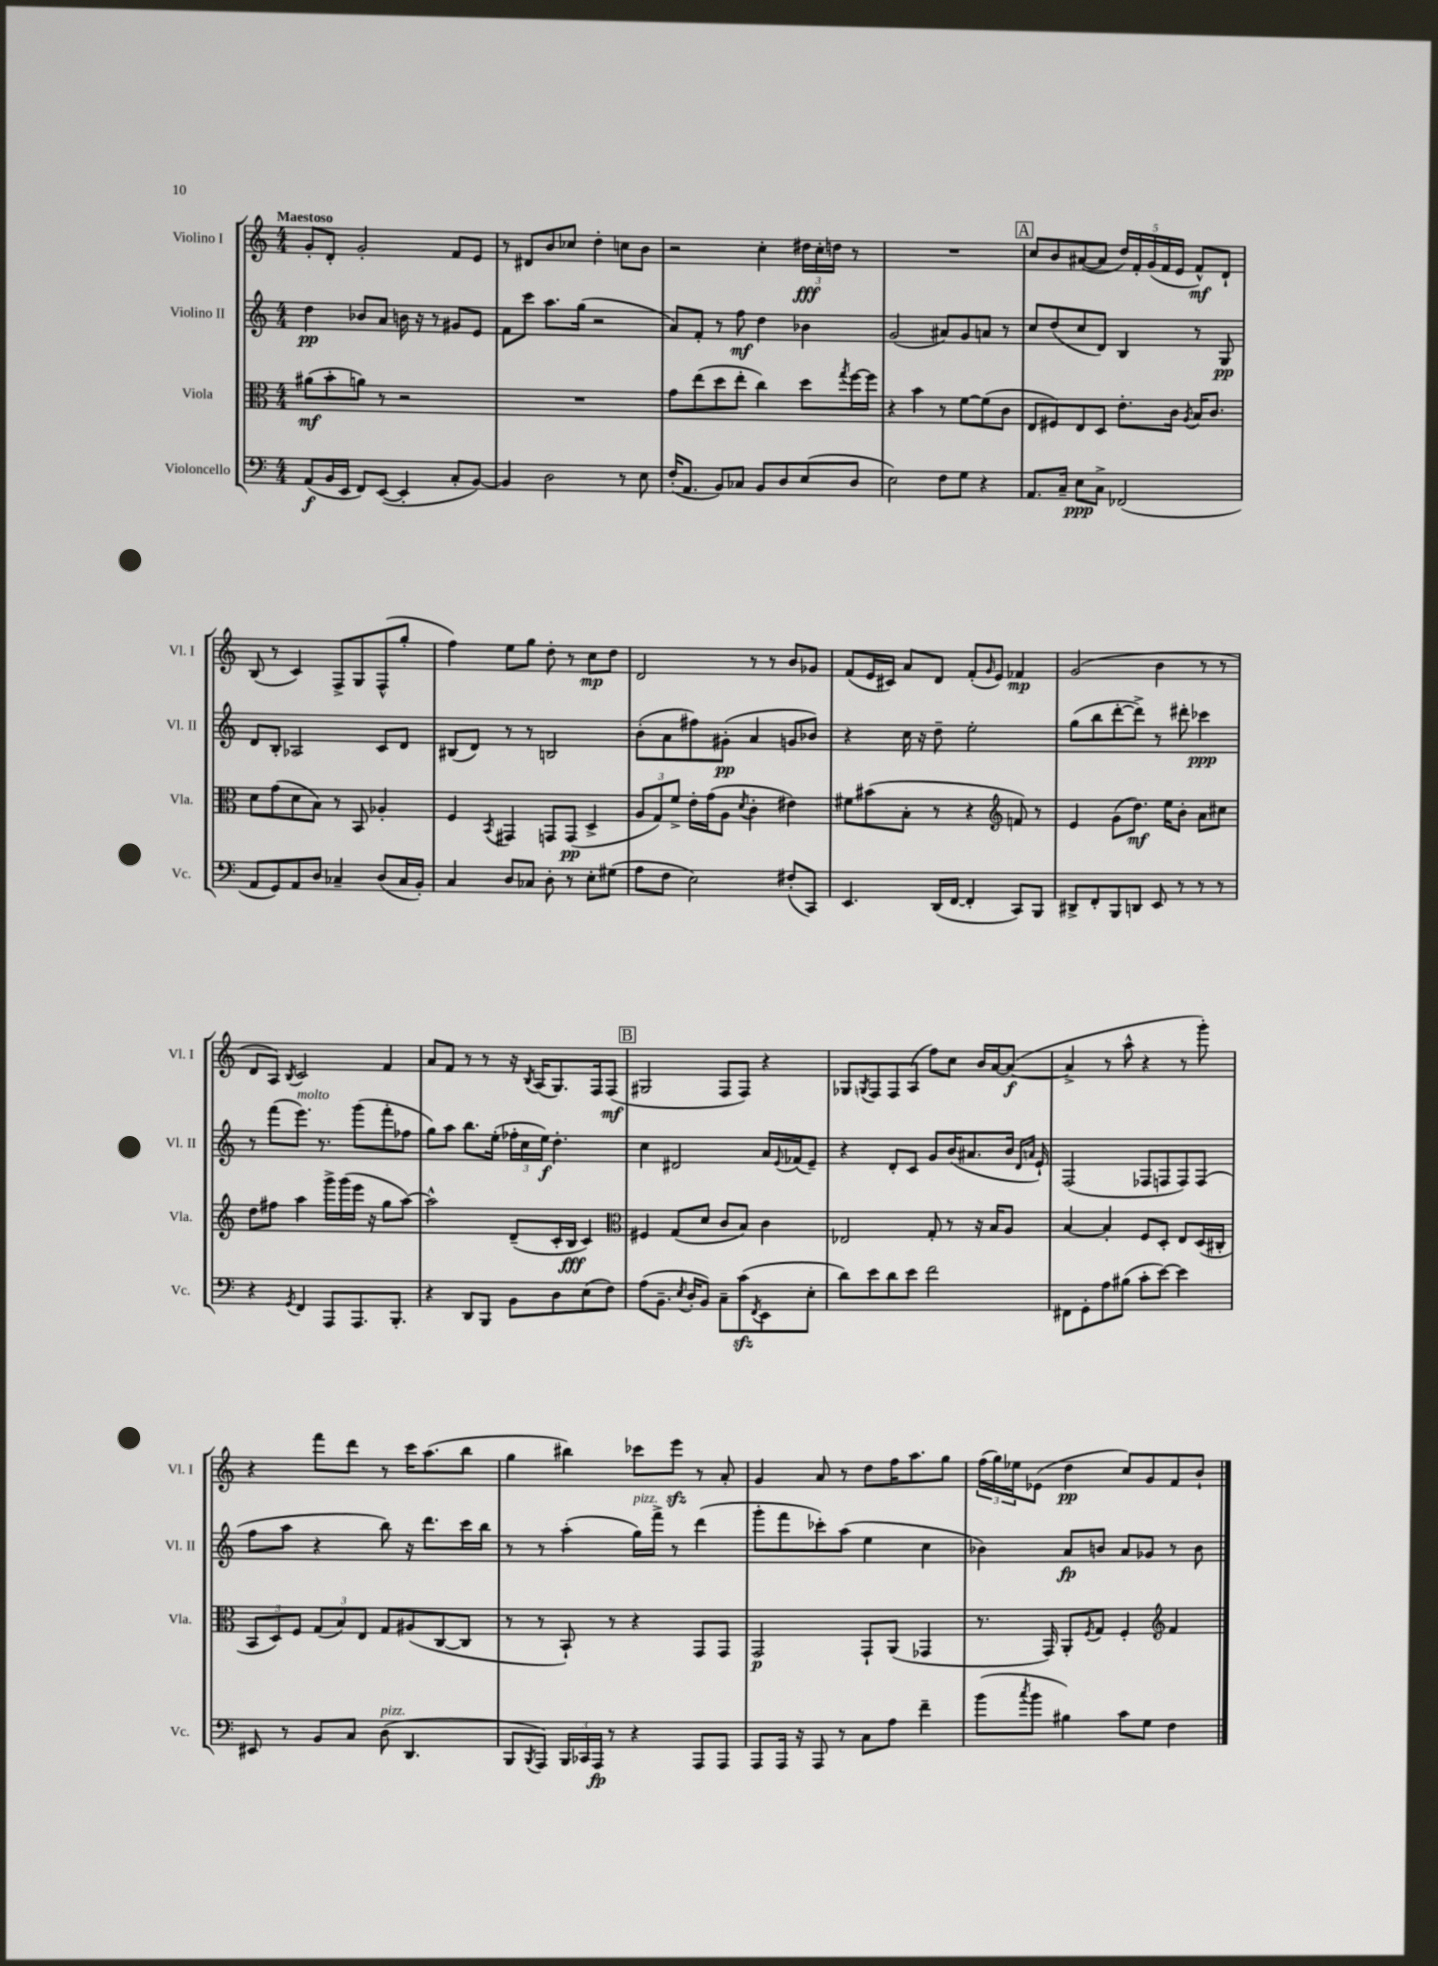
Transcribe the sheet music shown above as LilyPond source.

<<
\new StaffGroup <<
\new Staff = "s0" \with { instrumentName = "Violino I" shortInstrumentName = "Vl. I" } {
    \clef treble \key c \major \numericTimeSignature \time 4/4 \tempo "Maestoso"
    g'8-. d'8-. g'2-. f'8 e'8 |
    r8 dis'8 b'8 ces''8 d''4-. c''8 b'8 |
    r2 c''4-. \tuplet 3/2 { dis''16\fff c''16-. d''16 } r8 |
    R1 |
    \mark \markup { \box "A" } c''8 b'8 ais'8~( ais'8 \tuplet 5/4 { d''16) f'16-. g'16( f'16 e'16 } f'8-^\mf) d'8-! |
    b8( r8 c'4) f8-> g8 f8-^( g''8-. |
    f''4) e''8 g''8 d''8-. r8 c''8\mp d''8 |
    d'2 r8 r8 b'8 ges'8 |
    f'8( e'16 cis'16) a'8 d'8 f'8-.( \grace { g'16 } e'8) fes'4\mp |
    g'2( b'4 r8 r8 |
    d'8 a8) \acciaccatura { b8 } c'2 f'4 |
    a'8 f'8 r8 r8 r16 \acciaccatura { b8 } a16( g8.) f16 f8\mf( |
    \mark \markup { \box "B" } gis2 f8 f8) r4 |
    ges8 \acciaccatura { g8 } f8 f8 a8( f''8) c''8 b'16 a'16~ a'8~\f( |
    a'4-> r8 a''8-^ r4 r8 g'''8-.) |
    r4 f'''8 d'''8 r8 c'''16 a''8.( b''8 |
    g''4 bis''4) ces'''8 e'''8\sfz r8 a'8-. |
    g'4 a'8 r8 d''8 f''16 a''8. g''8 |
    \tuplet 3/2 { f''16( g''16) ees''16 } ees'8( d''4\pp c''8) g'8 f'8 b'8-! \bar "|." |
}
\new Staff = "s1" \with { instrumentName = "Violino II" shortInstrumentName = "Vl. II" } {
    \clef treble \key c \major \numericTimeSignature \time 4/4
    d''4\pp bes'8 a'8 b'16 r16 r8 gis'8 e'8 |
    f'8 c'''8 a''8. g''16( r2 |
    a'8) f'8-. r8 f''8\mf d''4 bes'4 |
    g'2( ais'8) g'8 a'8 r8 |
    \mark \markup { \box "A" } c''8 d''8( c''8 d'8) b4 r8 g8\pp |
    d'8 b8-. aes2 c'8 d'8 |
    bis8( d'8) r8 r8 b2 |
    b'8-.( a'8 fis''8) gis'8-.\pp( a'4 g'8 bes'8) |
    r4 c''16 r16 d''8-- e''2-. |
    g''8( b''8 d'''8~-. d'''8->) r8 dis'''8-. ces'''4\ppp |
    r8 f'''8( e'''8.^\markup { \italic "molto" }) r8. g'''8( f'''8-. fes''8 |
    g''8) a''8 b''8. e''16-.( \tuplet 3/2 { fes''16-. c''16 e''16\f) } d''4.-. |
    \mark \markup { \box "B" } c''4 dis'2 a'16 \appoggiatura { e'8 } fes'16( e'8--) |
    r4 d'8-. c'8 g'8 b'16( ais'8. b'16 \grace { d'16 a'16 } e'16-!) |
    f2( fes8 f8 f8) f8( |
    f''8 a''8 r4 b''8) r16 d'''8. c'''16 b''16 |
    r8 r8 a''4-.( g''16^\markup { \italic "pizz." }) f'''16-> r8 d'''4( |
    g'''8-. f'''8 ces'''8-.) a''8( e''4 c''4 |
    bes'4) a'8\fp b'8 a'8 ges'8 r8 b'8 \bar "|." |
}
\new Staff = "s2" \with { instrumentName = "Viola" shortInstrumentName = "Vla." } {
    \clef alto \key c \major \numericTimeSignature \time 4/4
    ais'8\mf( b'8-. a'8) r8 r2 |
    R1 |
    g'8 e''8( d''8 e''8-. c''4) d''8 \acciaccatura { g''8 } f''16~ f''16 |
    r4 b'4 r8 f'8~ f'8( c'8 |
    \mark \markup { \box "A" } e8 fis8) e8 d8 e'8.-. c'16 \acciaccatura { a8 } b16 c'8. |
    d'8 g'8( d'8 b8) r8 b,8 aes4-. |
    f4 \acciaccatura { b,8 } gis,4 g,8 g,8\pp( d4-> |
    \tuplet 3/2 { a8 g8) f'8-> } e'16-. g'16( a8 \acciaccatura { d'8 } c'4-. eis'4) |
    fis'8 bis'8( b8-. r8 r4 \clef treble f'8) r8 |
    e'4 g'8( d''8.\mf) e''16 b'8-. a'8 cis''8 |
    d''8 fis''8 a''4 g'''16-> g'''16( e'''16 r16 g''8 a''8~) |
    a''2-^ d'8--( c'16-. b16\fff c'4) |
    \mark \markup { \box "B" } \clef alto fis4 g8( d'8 c'8 b8) c'4 |
    ees2 g8-. r8 r16 b16 a8 |
    b4~ b4-. f8 d8-. e8 d16( cis16-. |
    \tuplet 3/2 { b,8 d8) f8 } \tuplet 3/2 { g8( b8) e8 } g8 ais8( c8~ c8 |
    r8 r8 b,8-!) r8 r4 g,8 g,8 |
    g,2\p g,8-! a,8( ges,4 |
    r8. g,16) a,8-. \acciaccatura { f8 } g8 f4-. \clef treble f'4 \bar "|." |
}
\new Staff = "s3" \with { instrumentName = "Violoncello" shortInstrumentName = "Vc." } {
    \clef bass \key c \major \numericTimeSignature \time 4/4
    a,8\f( b,16 e,16 f,8) e,8~( e,4-. c8-. b,8~) |
    b,4 d2 r8 e8 |
    f16-.( a,8. b,8) ces8 b,8 d8 e8( d8 |
    e2) f8 g8 r4 |
    \mark \markup { \box "A" } a,8. c16-- e8\ppp c8-> fes,2( |
    a,8 g,8) a,8 d8 ces4-- d8( ces16 b,16-.) |
    c4 d8 ces8 d8-. r8 e8-. gis8( |
    a8 f8 e2) fis8-.( c,8) |
    e,4. d,16( f,16~ f,4-. c,8) b,,8 |
    dis,8-> f,8-. b,,8 d,8 e,8 r8 r8 r8 |
    r4 \acciaccatura { g,8 } f,4 a,,8 a,,8. b,,8.-. |
    r4 d,8 b,,8 b,8 d8 e8( f8) |
    \mark \markup { \box "B" } a8( b,8.-- \acciaccatura { e8 } d16-. b,8) c8-- c'8\sfz( \acciaccatura { f,8 } e,8 e8-. |
    d'8) e'8 d'8 e'8 f'2 |
    fis,8 g,8-. a8 bis8( c'8-. e'8~) e'4 |
    eis,8 r8 b,8 c8 d8^\markup { \italic "pizz." }( d,4. |
    b,,8 \acciaccatura { b,,8 } a,,8) \tuplet 3/2 { b,,16 ces,16 a,,16\fp } r8 r4 a,,8 a,,8 |
    a,,8 a,,16 r16 a,,8 r8 c8 a8 f'4-- |
    b'8( \acciaccatura { c''8 } b'8 bis4) c'8 g8 f4 \bar "|." |
}
>>
>>
\layout { \context { \Score \remove "Bar_number_engraver" } }
